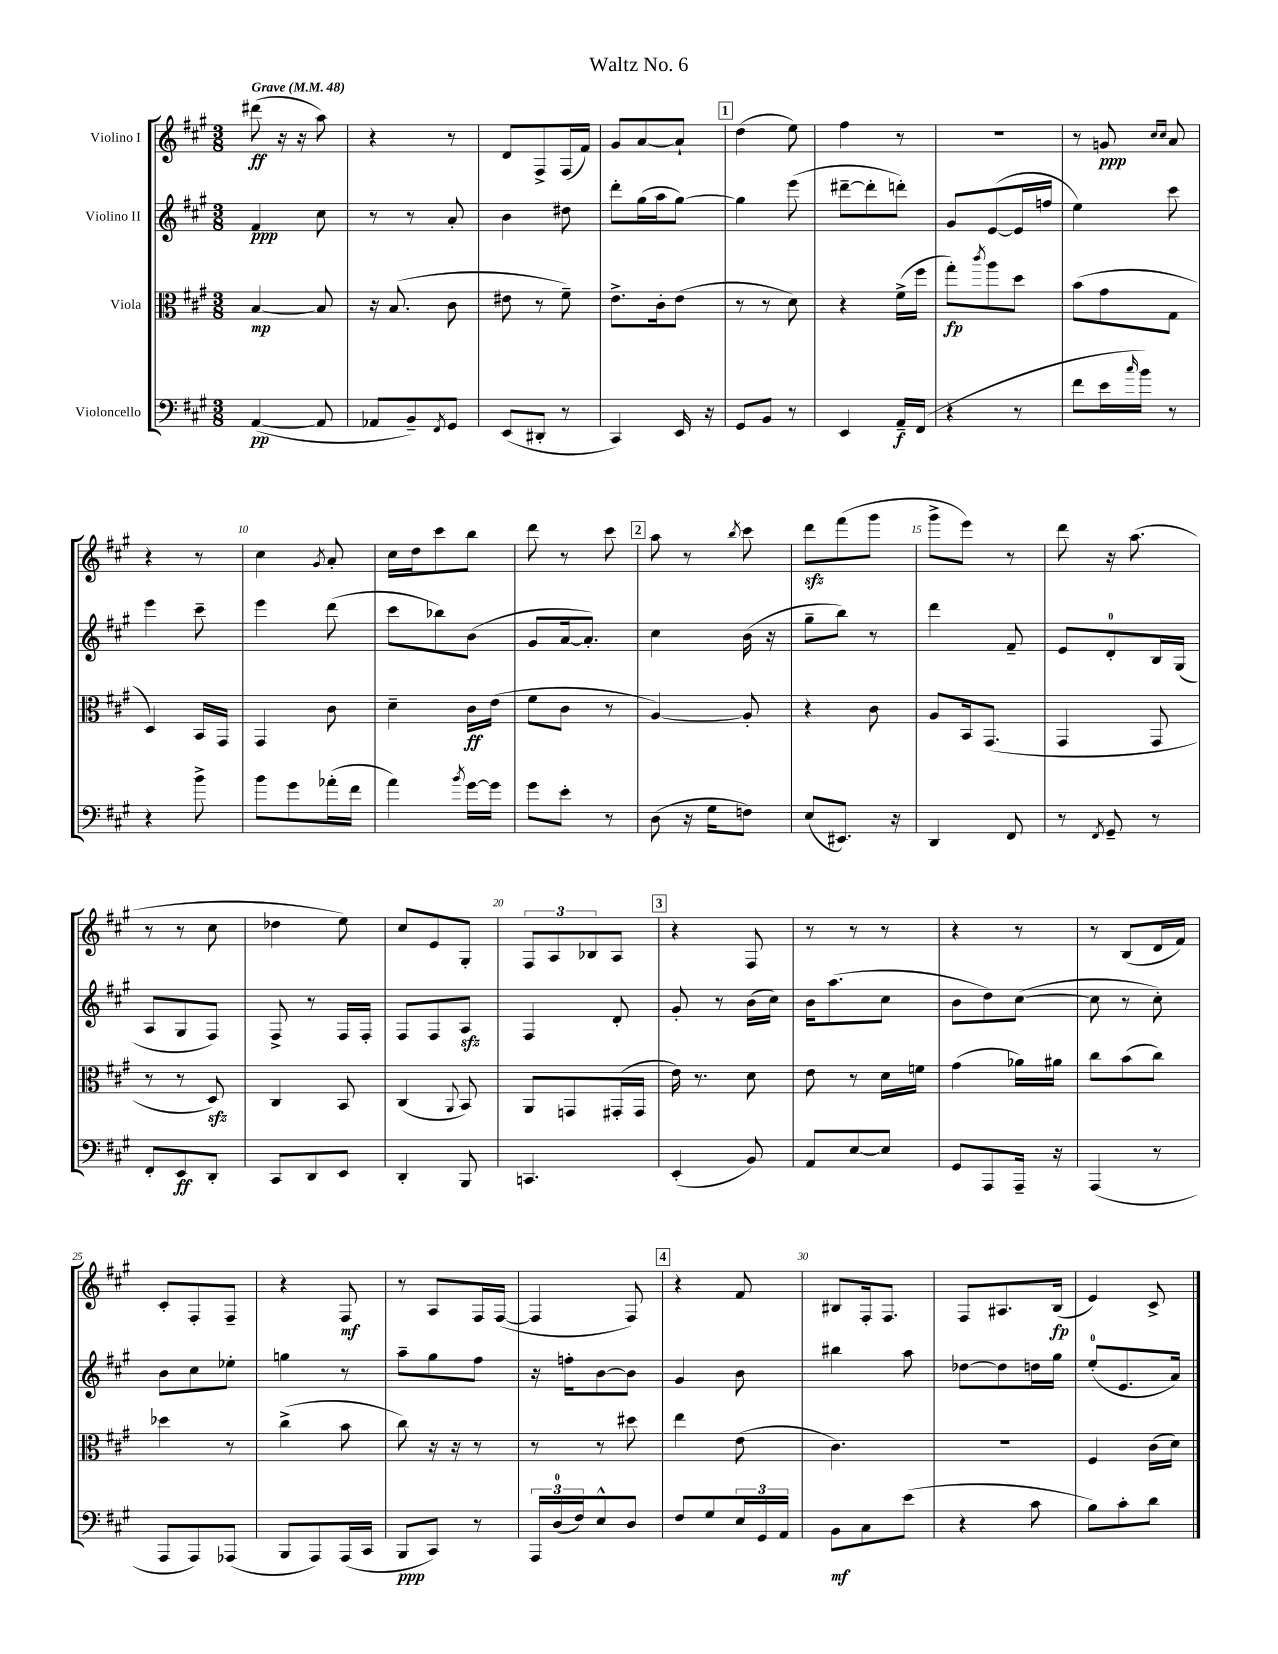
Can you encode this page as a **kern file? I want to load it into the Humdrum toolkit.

**kern	**kern	**kern	**kern
*staff4	*staff3	*staff2	*staff1
*clefF4	*clefC3	*clefG2	*clefG2
*k[f#c#g#]	*k[f#c#g#]	*k[f#c#g#]	*k[f#c#g#]
*M3/8	*M3/8	*M3/8	*M3/8
*MM48	*MM48	*MM48	*MM48
([4AA	[4B	4f#	(8ddd#
.	.	.	16r
.	.	.	16r
8AA]	8B]	8cc#	8aa)
=	=	=	=
8AA-	16r	8r	4r
.	(8.B	.	.
8BB~)	.	8r	.
8qFF#	.	.	.
8GG#	8c#	8a'	8r
=	=	=	=
(8EE	8e#	4b	8d
8DD#'	8r	.	8F#^
8r	8f#~)	8dd#	(16F#
.	.	.	16f#)
=	=	=	=
4CC#)	8.e^	8ddd'	8g#
.	.	(16gg#	[8a
.	16c#'	16aa	.
16EE	(8e	[8gg#)	8a`]
16r	.	.	.
=	=	=	=
8GG#	8r	4gg#]	(4dd
8BB	8r	.	.
8r	8d)	(8eee	8ee)
=	=	=	=
4EE	4r	[8ddd#~	4ff#
.	.	8ddd#']	.
16AA~	(16f#^	8ddd')	8r
(16FF#	16ff#	.	.
=	=	=	=
4r	8gg#')	8g#	4.r
.	8qccc#	.	.
.	8aa	([8e	.
8r	8dd	16e]	.
.	.	16ff	.
=	=	=	=
8f#	(8b	4ee)	8r
16e	8g#	.	8g
16qqcc#	.	.	.
16b)	.	.	.
.	.	.	16qqcc#
.	.	.	16qqcc#
8r	8G#	8ccc#	8a
=	=	=	=
4r	4D)	4eee	4r
8b^	16BB	8ccc#~	8r
.	16GG#	.	.
=	=	=	=
8b	4GG#	4eee	4cc#
8g#	.	.	.
.	.	.	8qg#
(16a-'	8c#	(8ddd	8a'
16f#	.	.	.
=	=	=	=
4a)	4d~	8ccc#	16cc#
.	.	.	16dd
.	.	8bb-)	8ccc#
8qb	.	.	.
[16g#	16c#	(8b	8bb
16g#]	(16e	.	.
=	=	=	=
8g#	8f#	8g#	8ddd
8e'	8c#	[16a	8r
.	.	8.a'])	.
8r	8r	.	8ccc#
=	=	=	=
(8D	[4A)	4cc#	8aa
16r	.	.	8r
16G#	.	.	.
.	.	.	8qbb
8F)	8A']	(16b	8ccc#
.	.	16r	.
=	=	=	=
(8E	4r	8gg#~	8ddd
8.EE#)	.	8bb)	(8fff#
.	8c#	8r	8ggg#
16r	.	.	.
=	=	=	=
4DD	8A	4ddd	8ggg#^
.	16BB	.	8eee)
.	(8.GG#	.	.
8FF#	.	8f#~	8r
=	=	=	=
8r	4GG#	8e	8ddd
8qFF#	.	.	.
8GG#~	.	8d'	16r
.	.	.	(8.aa
8r	8GG#	16B	.
.	.	(16G#	.
=	=	=	=
8FF#'	8r	8A	8r
8EE	8r	8G#	8r
8DD'	8D)	8F#)	8cc#
=	=	=	=
8CC#	4C#	8F#^	4dd-
8DD	.	8r	.
8EE	8BB	16F#	8ee)
.	.	16F#'	.
=	=	=	=
4DD'	(4C#	8F#	8cc#
.	.	8F#	8e
.	8qqAA	.	.
8BBB	8BB)	8A	8G#'
=	=	=	=
4.CC	8AA	4F#	12F#
.	.	.	12A
.	8GG	.	.
.	.	.	12B-
.	(16GG#'	8d'	8A
.	16GG#	.	.
=	=	=	=
(4EE'	16e)	8g#'	4r
.	8.r	.	.
.	.	8r	.
8BB)	8d	(16b	8F#
.	.	16cc#)	.
=	=	=	=
8AA	8e	16b	8r
.	.	(8.aa	.
[8E	8r	.	8r
8E]	16d	8cc#	8r
.	16f	.	.
=	=	=	=
8GG#	(4g#	8b	4r
8AAA	.	8dd)	.
16AAA~	16a-)	([8cc#	8r
16r	16a#	.	.
=	=	=	=
(4AAA	8cc#	8cc#]	8r
.	(8b	8r	(8B
8r	8cc#)	8cc#')	16d
.	.	.	16f#)
=	=	=	=
8AAA	4dd-	8b	8c#'
8AAA)	.	8cc#	8F#'
(8AAA-	8r	8ee-'	8F#~
=	=	=	=
8BBB	(4cc#^	4gg	4r
8AAA)	.	.	.
(16AAA	8b	8r	8F#
16CC#	.	.	.
=	=	=	=
8BBB	8cc#)	8aa~	8r
8CC#)	16r	8gg#	8A
.	16r	.	.
8r	8r	8ff#	16F#
.	.	.	([16F#
=	=	=	=
24AAA	8r	16r	4F#]
(24D	.	.	.
.	.	16ff'	.
24F#)	.	.	.
8E^^	8r	[8b	.
8D	8dd#	8b]	8F#)
=	=	=	=
8F#	4ee	4g#	4r
8G#	.	.	.
24E	(8e	8b	8f#
24GG#	.	.	.
24AA	.	.	.
=	=	=	=
8BB	4.c#)	4bb#	8B#
8C#	.	.	16F#'
.	.	.	8.F#
(8e	.	8aa	.
=	=	=	=
4r	4.r	[8dd-	8F#
.	.	8dd-]	8.A#
8c#	.	16dd	.
.	.	16gg#	(16B
=	=	=	=
8B)	4F#	(8ee'	4e)
8c#'	.	8.e	.
8d	(16c#	.	8c#^
.	16d)	16a)	.
==	==	==	==
*-	*-	*-	*-
